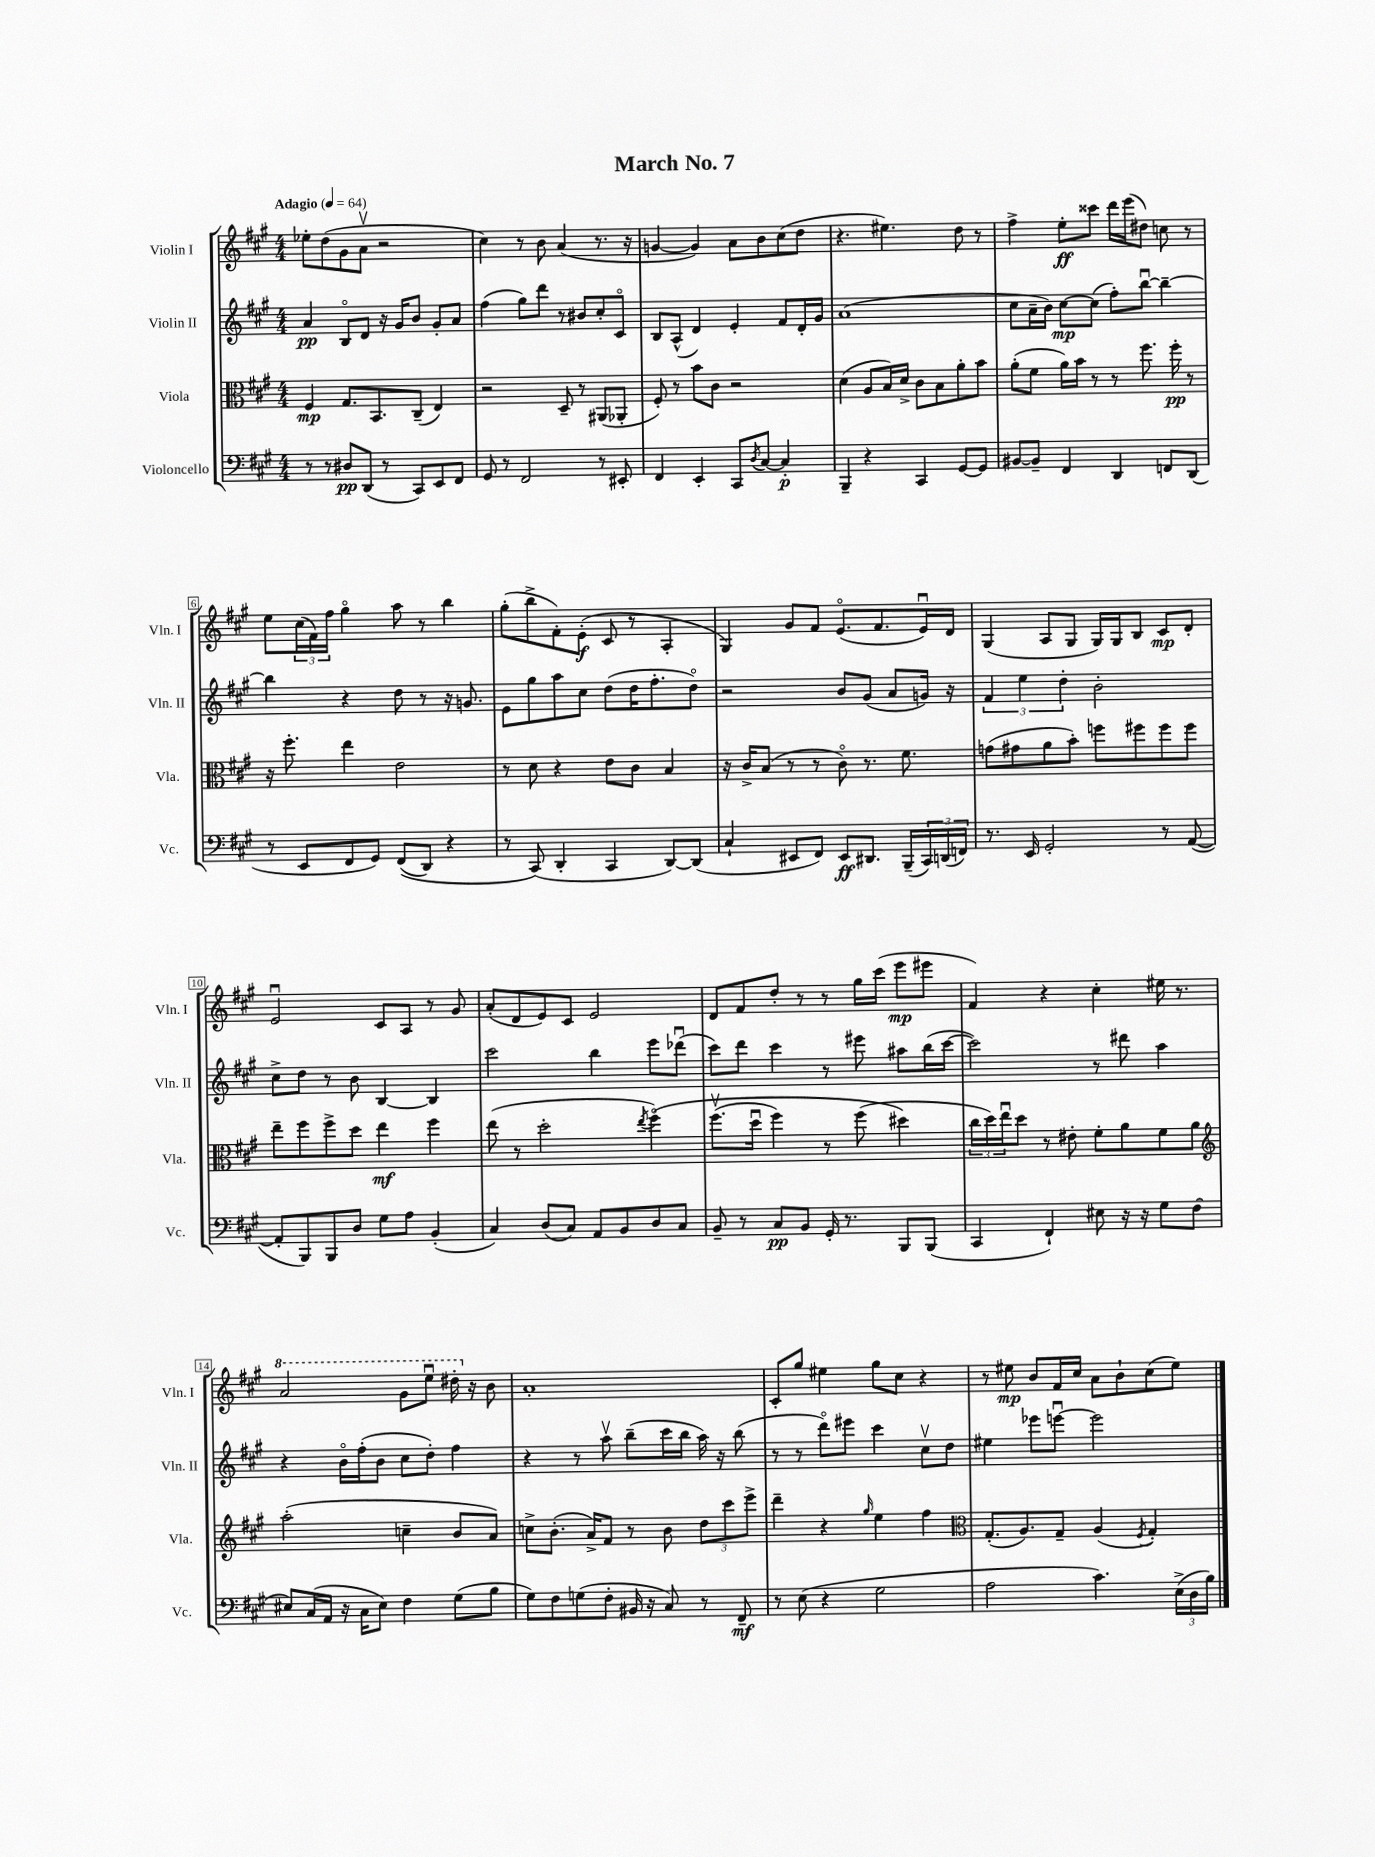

**kern	**dynam	**kern	**dynam	**kern	**dynam	**kern	**dynam
*part4	*part4	*part3	*part3	*part2	*part2	*part1	*part1
*staff4	*staff4	*staff3	*staff3	*staff2	*staff2	*staff1	*staff1
*I"Violoncello	*	*I"Viola	*	*I"Violin II	*	*I"Violin I	*
*I'Vc.	*	*I'Vla.	*	*I'Vln. II	*	*I'Vln. I	*
*clefF4	*	*clefC3	*	*clefG2	*	*clefG2	*
*k[f#c#g#]	*	*k[f#c#g#]	*	*k[f#c#g#]	*	*k[f#c#g#]	*
*M4/4	*	*M4/4	*	*M4/4	*	*M4/4	*
*MM64	*	*MM64	*	*MM64	*	*MM64	*
=1	=1	=1	=1	=1	=1	=1	=1
!	!	!	!	!	!	!LO:TX:a:B:t=Adagio	!
8r	.	4F#/	mp	4a/	pp	8ee-X'\L	.
8r	.	.	.	.	.	(8dd\	.
8D#X/L	pp	8.G#/L	.	8B/L	.	8g#\	.
(8DD/J	.	.	.	8d/J	.	8av\J	.
.	.	8.BB/	.	.	.	.	.
8r	.	.	.	16r	.	2r	.
.	.	.	.	16g#/KL	.	.	.
8CC#/L)	.	(8C#~/J	.	8b/J	.	.	.
8EE/	.	4E/)	.	8g#'/L	.	.	.
8FF#/J	.	.	.	8a/J	.	.	.
=2	=2	=2	=2	=2	=2	=2	=2
8GG#/	.	2r	.	(4ff#\	.	4cc#\)	.
8r	.	.	.	.	.	.	.
2FF#/	.	.	.	8gg#\L)	.	8r	.
.	.	.	.	8ddd\J	.	8b\	.
.	.	8D~/	.	8r	.	(4a/	.
.	.	8r	.	8b#X/L	.	.	.
8r	.	(8AA#X/L	.	8cc#'/	.	8.r	.
8EE#X'/	.	8AA-X'/J	.	8c#/J	.	.	.
.	.	.	.	.	.	16r	.
=3	=3	=3	=3	=3	=3	=3	=3
4FF#/	.	8F#'/)	.	8B/L	.	[4gn/	.
.	.	8r	.	(8A^^/J	.	.	.
4EE'/	.	8b\L	.	4d/)	.	4g/])	.
.	.	8c#\J	.	.	.	.	.
8CC#/L	.	2r	.	4e'/	.	8a\L	.
8qD/	.	.	.	.	.	.	.
[8C#/J	.	.	.	.	.	8b\	.
4C#'/]	p	.	.	8f#/L	.	(8cc#\	.
.	.	.	.	16d'/L	.	8dd\J	.
.	.	.	.	16g#/JJ	.	.	.
=4	=4	=4	=4	=4	=4	=4	=4
4BBB~/	.	(4d\	.	(1a	.	4.r	.
4r	.	8A/L	.	.	.	.	.
.	.	16B/L)	.	.	.	4.ee#X\)	.
.	.	16d^/JJ	.	.	.	.	.
4CC#/	.	8c#\L	.	.	.	.	.
.	.	8B\	.	.	.	.	.
[8GG#/L	.	8a'\	.	.	.	8dd\	.
8GG#/J]	.	8b\J	.	.	.	8r	.
=5	=5	=5	=5	=5	=5	=5	=5
[8BB#X/L	.	(8a'\L	.	8cc#\L	.	4ff#^\	.
8BB#~/J]	.	8f#\J	.	16a~\L	.	.	.
.	.	.	.	16b\JJ)	.	.	.
4FF#/	.	16a\LL)	.	[8cc#\L	mp	8ee'\L	ff
.	.	16b\JJ	.	.	.	.	.
.	.	8r	.	(8cc#\J]	.	8ccc##X\J	.
4DD/	.	8r	.	8ff#'\L)	.	16ddd\LL	.
.	.	.	.	.	.	(16eee\J	.
.	.	8.ff#\	.	[8bbu\J	.	8dd#X\J)	.
8FFn/L	.	.	.	4bb~\_	.	8ccn\	.
.	.	16ff#'\	pp	.	.	.	.
(8DD/J	.	8r	.	.	.	8r	.
!!LO:LB:g=z
=6	=6	=6	=6	=6	=6	=6	=6
8r	.	16r	.	4bb\]	.	8ee\L	.
.	.	8.ff#'\	.	.	.	.	.
8EE/L	.	.	.	.	.	(24cc#\L	.
.	.	.	.	.	.	24f#\)	.
.	.	.	.	.	.	24ff#\JJ	.
8FF#/	.	4ee\	.	4r	.	4gg#\	.
8GG#/J)	.	.	.	.	.	.	.
((8FF#/L	.	2e\	.	8dd\	.	8aa\	.
8DD/J)	.	.	.	8r	.	8r	.
4r	.	.	.	16r	.	4bb\	.
.	.	.	.	8.gn/	.	.	.
=7	=7	=7	=7	=7	=7	=7	=7
8r	.	8r	.	8e\L	.	(8gg#'\L	.
(8CC#/)	.	8d\	.	8gg#\	.	8bb^\	.
4DD'/	.	4r	.	8aa\	.	8f#'\)	.
.	.	.	.	8cc#\J	.	(8e'\J	f
4CC#/	.	8e\L	.	(8dd\L	.	8c#/	.
.	.	8c#\J	.	16dd\K	.	8r	.
.	.	.	.	8.ff#'\	.	.	.
[8DD/L)	.	4B/	.	.	.	4A'/	.
(8DD/J]	.	.	.	8dd\J)	.	.	.
=8	=8	=8	=8	=8	=8	=8	=8
4C#`/	.	16r	.	2r	.	4G#/)	.
.	.	16c#^/KL	.	.	.	.	.
.	.	(8B/J	.	.	.	.	.
8EE#X/L	.	8r	.	.	.	8g#/L	.
8FF#/J)	.	8r	.	.	.	8f#/J	.
8EE#/L	ff	8c#\)	.	8b/L	.	(8.e/L	.
8.DD#X/J	.	8.r	.	(8g#/J	.	.	.
.	.	.	.	.	.	8.f#/	.
.	.	.	.	8a/L	.	.	.
(16BBB~/LL	.	8.f#\	.	.	.	.	.
24CC#/)	.	.	.	16gn/Jk)	.	16eu/L)	.
(24DDn/	.	.	.	.	.	.	.
.	.	.	.	16r	.	16d/JJ	.
24FFn/JJ)	.	.	.	.	.	.	.
=9	=9	=9	=9	=9	=9	=9	=9
8.r	.	(8gn\L	.	6f#/	.	(4G#/	.
.	.	8g#X\	.	.	.	.	.
.	.	.	.	6ee\	.	.	.
16EE/	.	.	.	.	.	.	.
2GG#'/	.	8a\	.	.	.	8A/L	.
.	.	.	.	6dd'\	.	.	.
.	.	8b'\J)	.	.	.	8G#/J	.
.	.	8ffn\L	.	2b'\	.	16G#/LL)	.
.	.	.	.	.	.	16G#/J	.
.	.	8ff#X\	.	.	.	8B/J	.
8r	.	8ff#\	.	.	.	8c#/L	mp
([8AA/	.	8ff#\J	.	.	.	8d'/J	.
!!LO:LB:g=z
=10	=10	=10	=10	=10	=10	=10	=10
8AA'/L]	.	8ee~\L	.	8cc#^\L	.	2eu/	.
8BBB/)	.	8ff#\	.	8dd\J	.	.	.
8BBB/	.	8ff#^\	.	8r	.	.	.
8D/J	.	8dd\J	.	8b\	.	.	.
8G#\L	.	4ee\	mf	[4B/	.	8c#/L	.
8A\J	.	.	.	.	.	8A/J	.
(4BB'/	.	4ff#\	.	4B/]	.	8r	.
.	.	.	.	.	.	8g#/	.
=11	=11	=11	=11	=11	=11	=11	=11
4C#/)	.	(8ee\	.	2ccc#\	.	(8a'/L	.
.	.	8r	.	.	.	8d/	.
(8D/L	.	2dd'\	.	.	.	8e/)	.
8C#/J)	.	.	.	.	.	8c#/J	.
8AA/L	.	.	.	4bb\	.	2e/	.
8BB/	.	.	.	.	.	.	.
.	.	8qee/	.	.	.	.	.
8D/	.	(4ff#\)	.	8eee\L	.	.	.
8C#/J	.	.	.	(8ddd-Xu\J	.	.	.
=12	=12	=12	=12	=12	=12	=12	=12
8BB~/	.	(8.ff#v\L	.	8ccc#\L)	.	8d/L	.
8r	.	.	.	8ddd\J	.	8f#/	.
.	.	16ddu\Jk	.	.	.	.	.
8C#/L	pp	4ff#\)	.	4ccc#\	.	8dd'/J	.
8BB/J	.	.	.	.	.	8r	.
16GG#'/	.	8r	.	8r	.	8r	.
8.r	.	.	.	.	.	.	.
.	.	(8ff#\	.	8eee#X\	.	16gg#\LL	.
.	.	.	.	.	.	(16ccc#\JJ	.
8BBB/L	.	4dd#X\)	.	8aa#X\L	.	8eee\L	mp
(8BBB/J	.	.	.	(16bb\L	.	8eee#X\J	.
.	.	.	.	[16ccc#\JJ	.	.	.
=13	=13	=13	=13	=13	=13	=13	=13
4CC#/	.	24cc#\LL	.	2ccc#\])	.	4f#/)	.
.	.	24dd\)	.	.	.	.	.
.	.	24eeu\J	.	.	.	.	.
.	.	8dd\J	.	.	.	.	.
4FF#`/)	.	8r	.	.	.	4r	.
.	.	8e#X'\	.	.	.	.	.
8E#X\	.	8f#'\L	.	8r	.	4cc#'\	.
16r	.	8a\	.	8ddd#X\	.	.	.
16r	.	.	.	.	.	.	.
8G#\L	.	8f#\	.	4aa\	.	16ee#X\	.
.	.	.	.	.	.	8.r	.
(8F#\J	.	8a\J	.	.	.	.	.
!!LO:LB:g=z
=14	=14	=14	=14	=14	=14	=14	=14
*	*	*clefG2	*	*	*	*	*
*	*	*	*	*	*	*8va	*
8E#X/L)	.	(2aa'\	.	4r	.	2aa/	.
(16C#/L	.	.	.	.	.	.	.
16AA/JJ	.	.	.	.	.	.	.
16r	.	.	.	16b\LL	.	.	.
16C#\KL	.	.	.	(16ff#'\J	.	.	.
8E#\J)	.	.	.	8b\J	.	.	.
4F#\	.	4ccn~\	.	8cc#\L	.	8gg#\L	.
.	.	.	.	8dd'\J)	.	8eeeu\J	.
(8G#\L	.	8b/L	.	4ff#\	.	16ddd#X'\	.
*	*	*	*	*	*	*X8va	*
.	.	.	.	.	.	16r	.
8B\J	.	8a/J)	.	.	.	8b\	.
=15	=15	=15	=15	=15	=15	=15	=15
8G#\L)	.	8ccn^\L	.	4r	.	1a'	.
8F#\	.	(8.b'\J	.	.	.	.	.
(8Gn\	.	.	.	8r	.	.	.
.	.	16a^/KL)	.	.	.	.	.
8F#'\J	.	8f#/J	.	8aav\	.	.	.
16BB#X/	.	8r	.	(8bb~\L	.	.	.
16r	.	.	.	.	.	.	.
8C#/)	.	8b\	.	16ccc#\L	.	.	.
.	.	.	.	16bb\JJ	.	.	.
8r	.	12dd\L	.	16aa\)	.	.	.
.	.	.	.	16r	.	.	.
.	.	12ccc#\	.	.	.	.	.
8FF#~/	mf	.	.	(8bb\	.	.	.
.	.	12eee^\J	.	.	.	.	.
=16	=16	=16	=16	=16	=16	=16	=16
8r	.	4ddd~\	.	8r	.	8c#'/L	.
(8E\	.	.	.	8r	.	8gg#/J	.
4r	.	4r	.	8ddd\L)	.	4ee#X\	.
.	.	.	.	8eee#X\J	.	.	.
.	.	16qqgg#/	.	.	.	.	.
2G#\	.	4ee\	.	4ccc#\	.	8gg#\L	.
.	.	.	.	.	.	8cc#\J	.
.	.	4ff#\	.	8cc#v\L	.	4r	.
.	.	.	.	8dd\J	.	.	.
=17	=17	=17	=17	=17	=17	=17	=17
*	*	*clefC3	*	*	*	*	*
2A\	.	(8.G#'/L	.	4ee#X\	.	8r	.
.	.	.	.	.	.	8ee#X\	mp
.	.	8.A/)	.	.	.	.	.
.	.	.	.	8eee-X\L	.	8b/L	.
.	.	8G#~/J	.	[8eeenu\J	.	16f#/L	.
.	.	.	.	.	.	16cc#/JJ	.
4.c#\)	.	(4A/	.	2eee\]	.	8a\L	.
.	.	.	.	.	.	8b`\	.
.	.	8qF#/	.	.	.	.	.
.	.	4G#'/)	.	.	.	(8cc#\	.
(24E^\LL	.	.	.	.	.	8ee#\J)	.
24D\	.	.	.	.	.	.	.
24B\JJ)	.	.	.	.	.	.	.
==	==	==	==	==	==	==	==
*-	*-	*-	*-	*-	*-	*-	*-
